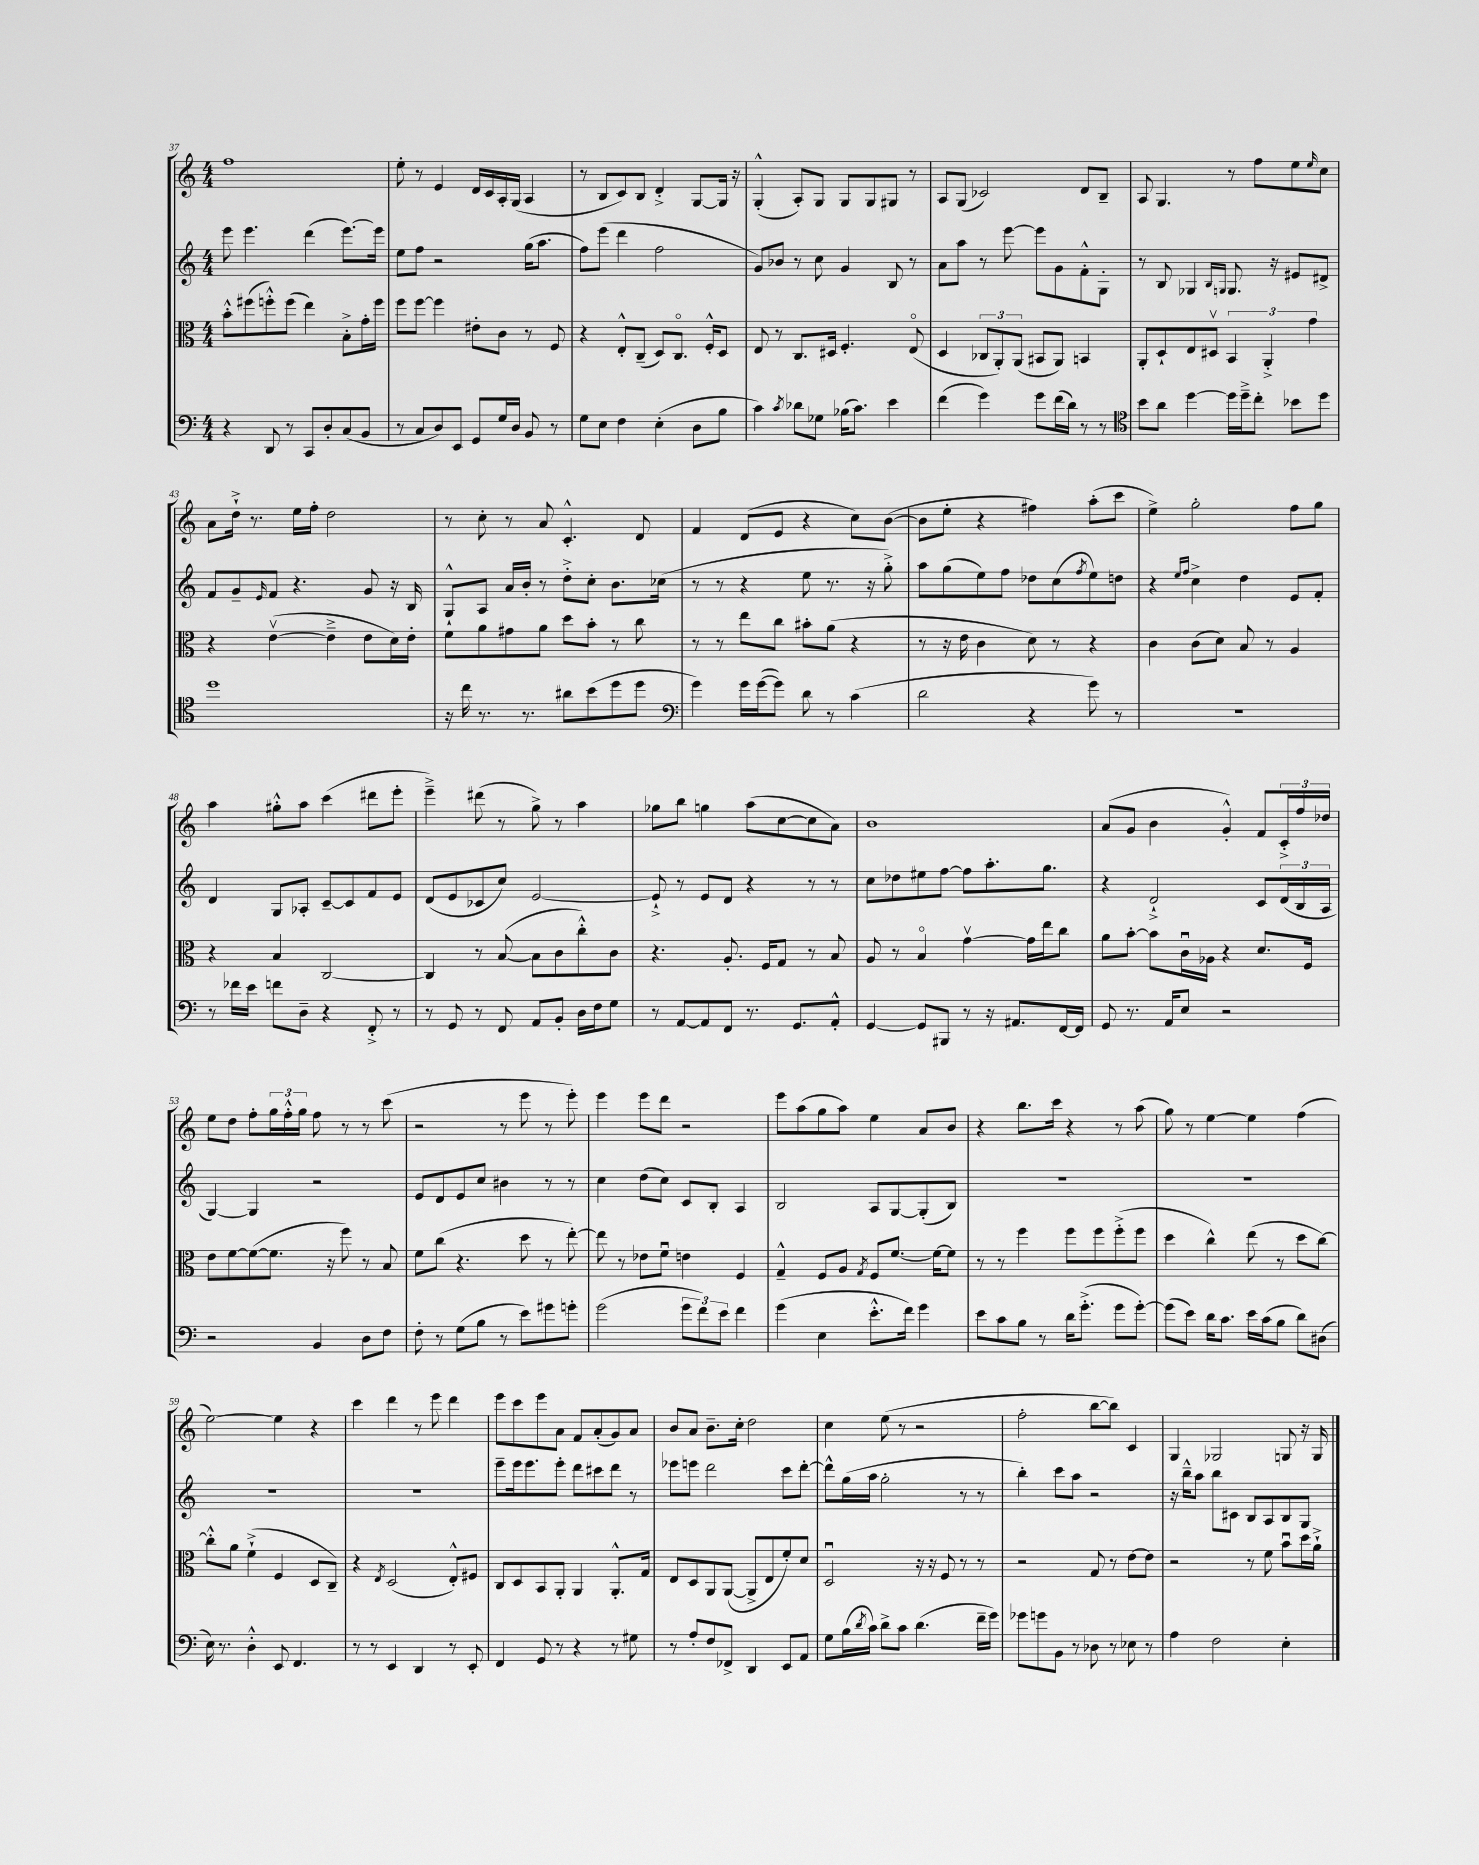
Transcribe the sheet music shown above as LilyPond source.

<<
\new StaffGroup <<
\new Staff = "s0" {
    \clef treble \key c \major \numericTimeSignature \time 4/4
    f''1 |
    e''8-. r8 e'4 d'16 c'16 a16-. g16( a4 |
    r8 b8 c'8) b8 d'4-.-> g8~ g16 r16 |
    g4-.-^( a8-.) g8 g8 g8 gis8 r8 |
    a8 g8( ces'2) d'8 b8-- |
    a8 g4. r8 f''8 e''8 \grace { e''16 } c''8 |
    a'8 d''16-!-> r8. e''16 f''16-. d''2 |
    r8 c''8-. r8 a'8 c'4.-.-^ d'8 |
    f'4 d'8( e'8 r4 c''8) b'8~( |
    b'8 e''8-. r4 fis''4) a''8-.( c'''8 |
    e''4->) g''2-. f''8 g''8 |
    a''4 gis''8-.-^ a''8 c'''4( dis'''8 e'''8-. |
    e'''4--->) dis'''8( r8 g''8->) r8 a''4 |
    ges''8 b''8 g''4 a''8( c''8~ c''8 a'8) |
    b'1 |
    a'8( g'8 b'4 g'4-.-^) f'8 \tuplet 3/2 { c'16-.-> f''16 des''16 } |
    e''8 d''8 f''8-. \tuplet 3/2 { g''16 f''16-.-^ g''16 } f''8 r8 r8 c'''8( |
    r2 r8 e'''8 r8 e'''8-.) |
    e'''4 e'''8 d'''8 r2 |
    e'''8 a''8( g''8 a''8) e''4 a'8 b'8 |
    r4 b''8. c'''16 r4 r8 a''8( |
    g''8) r8 e''4~ e''4 f''4( |
    e''2~) e''4 r4 |
    c'''4 d'''4 r8 e'''8 d'''4 |
    e'''8 c'''8 e'''8 a'8 f'8 a'8-.( g'8) a'8 |
    b'8 a'8 b'8.-- c''16-. d''2 |
    c''4 e''8( r8 r2 |
    f''2-. b''8~ b''8) c'4 |
    g4 ges2 g8 r16 g16 \bar "|." |
}
\new Staff = "s1" {
    \clef treble \key c \major \numericTimeSignature \time 4/4
    e'''8 e'''4. d'''4( e'''8.~) e'''16 |
    e''8 f''8 r2 g''16( a''8. |
    f''8) e'''8( d'''4 f''2 |
    g'8) bes'8 r8 c''8 g'4 b8 r8 |
    a'8 a''8 r8 e'''8~ e'''8 g'8 f'8-.-^ g8-. |
    r8 b8 ges4 \grace { b16 g16 } g8. r16 eis'8 dis'8-> |
    f'8 g'8-- \grace { e'16 } f'8 r4. g'8 r16 b16 |
    g8-!-^ a8 a'16 b'16-. r8 d''8-.-> c''8-. b'8. ces''16( |
    r8 r8 r4 e''8 r8. r16 g''8-.->) |
    a''8 g''8( e''8) f''8 des''8 c''8( \acciaccatura { f''8 } e''8) d''8 |
    r4 \grace { e''16 f''16 } c''4-> d''4 e'8 f'8-. |
    d'4 g8 aes8-. c'8~-- c'8 f'8 e'8 |
    d'8( e'8 ces'8 c''8) e'2~ |
    e'8-!-> r8 e'8 d'8 r4 r8 r8 |
    c''8 des''8 eis''8 f''8~ f''8 a''8.-. g''8. |
    r4 d'2-!-> c'8 \tuplet 3/2 { d'16( b16 a16 } |
    g4~) g4 r2 |
    e'8 d'8 e'8 c''8 bis'4 r8 r8 |
    c''4 d''8( c''8) c'8 b8-. a4 |
    b2 a8 g8~ g8-.( b8) |
    R1 |
    R1 |
    R1 |
    R1 |
    e'''8-- e'''16 e'''8. e'''8-. d'''8 cis'''8 d'''8 r8 |
    ees'''8 e'''8 d'''2 c'''8 d'''8~-. |
    d'''8-^ g''16( a''16 g''2-. r8 r8 |
    b''4-.) c'''8 a''8 r2 |
    r16 b''16---^ a''8 b''8 cis'8 b8 a8 b8 g8 \bar "|." |
}
\new Staff = "s2" {
    \clef alto \key c \major \numericTimeSignature \time 4/4
    b'8-.-^ fis''8( f''8-.-^) f''8( e''4) b8-.-> g'16-. f''16 |
    f''8 f''8~ f''4 eis'8-. c'8 r8 f8 |
    r4 e8-.-^ c8--( d8) c8.\flageolet f16-.-^ d8 |
    e8 r8 c8. dis16 f4.-. e8\flageolet( |
    d4 \tuplet 3/2 { ces8 a,8-.) a,8( } bis,8 a,8) b,4 |
    a,8-. d8-! e8 dis8\upbow \tuplet 3/2 { b,4 a,4-.-> g'4 } |
    r4 e'4~\upbow( e'4---> e'8 d'16) e'16-. |
    f'8 a'8 gis'8 a'8 d''8 b'8-. r8 c''8 |
    r8 r8 e''8 c''8 bis'8-. a'8( r4 |
    r8 r16 e'16 c'4 d'8) r8 r4 |
    c'4 c'8( d'8) b8 r8 a4 |
    r4 b4 c2~ |
    c4 r8 b8~( b8 c'8 c''8-.-^) c'8 |
    r4. a8.-. f16 g8 r8 b8 |
    a8 r8 b4\flageolet g'4~\upbow g'16 e''16 c''8 |
    a'8 b'8~-. b'8 c'16\downbow aes16 r4 d'8. f16 |
    e'8 f'8~ f'8~( f'8. r16 f''8) r8 b8 |
    f'8 c''8( r4. d''8 r8 e''8~-.) |
    e''8 r8 ees'8 f'8\downbow e'4 f4 |
    g4---^ f8 a8 \acciaccatura { g8 } f8 f'8.~ f'16~ f'8 |
    r8 r8 f''4 f''8 f''8 f''8-.->( f''8 |
    d''4 c''4-^) e''8( r8 d''8 c''8~) |
    c''8-.-^ a'8 f'4-!->( f4 d8 c8--) |
    r4 \acciaccatura { e8 } d2( e8-.-^) fis8 |
    c8 d8 b,8 a,8-. a,4 a,8.-.-^ g16 |
    e8 d8 a,8 a,8~( a,8-> e8 f'8-.) d'8 |
    d2\downbow r16 r16 f8 r8 r8 |
    r2 g8 r8 e'8~ e'8 |
    r2 r8 f'8 b'8\downbow d''16 a'16-!-> \bar "|." |
}
\new Staff = "s3" {
    \clef bass \key c \major \numericTimeSignature \time 4/4
    r4 d,8 r8 c,8 d8-. c8( b,8 |
    r8 c8 d8) e,8 g,8 g16 d16 b,8 r8 |
    g8 e8 f4 e4-.( d8 b8 |
    c'4) \acciaccatura { c'8 } des'8 ges8 bes16( c'8.) e'4 |
    f'4( g'4) g'8 f'16( d'16) r8 r8 |
    \clef tenor b'8 a'8 d''4~ d''16 d''16---> c''8-. bes'8 d''8 |
    d''1 |
    r16 c''16 r8. r8. ais'8 b'8( d''8 d''8 |
    \clef bass g'4) g'16 g'16~( g'8) d'8 r8 c'4( |
    d'2 r4 g'8) r8 |
    R1 |
    r8 fes'16 e'16 f'8 d8-- r4 f,8-.-> r8 |
    r8 g,8 r8 f,8 a,8 b,8-. d16 f16 g8 |
    r8 a,8~ a,8 f,8 r8. g,8. a,8-.-^ |
    g,4~ g,8 bis,,8 r8 r16 ais,8. f,16~ f,16 |
    g,8 r8. a,16 e8 r2 |
    r2 b,4 d8 f8 |
    f8-. r8 g8( b8 r8 e'8) gis'8 g'8-. |
    g'2( \tuplet 3/2 { g'8 f'8) e'8 } f'4 |
    g'4( e4 e'8.-.-^ f'16) g'4 |
    e'8 c'8 b8 r8 d'16 g'8.-.->( g'8 g'8~-.) |
    g'8( e'8) d'16 c'8. e'16 c'16( b8 d'8) dis8( |
    e16) r8. d4-.-^ e,8 f,4. |
    r8 r8 e,4 d,4 r8 e,8-. |
    f,4 g,8 r8 r4 r8 gis8 |
    r8 a8-. f8 fes,8-> d,4 e,8 a,8 |
    g8 b16( \acciaccatura { d'8 } c'16) d'8-> c'8 d'4.( f'16-- g'16) |
    ges'8 g'8 b,8 r8 des8 r8 ees8 r8 |
    a4 f2 e4-. \bar "|." |
}
>>
>>
\layout { \context { \Score currentBarNumber = #37 } }
